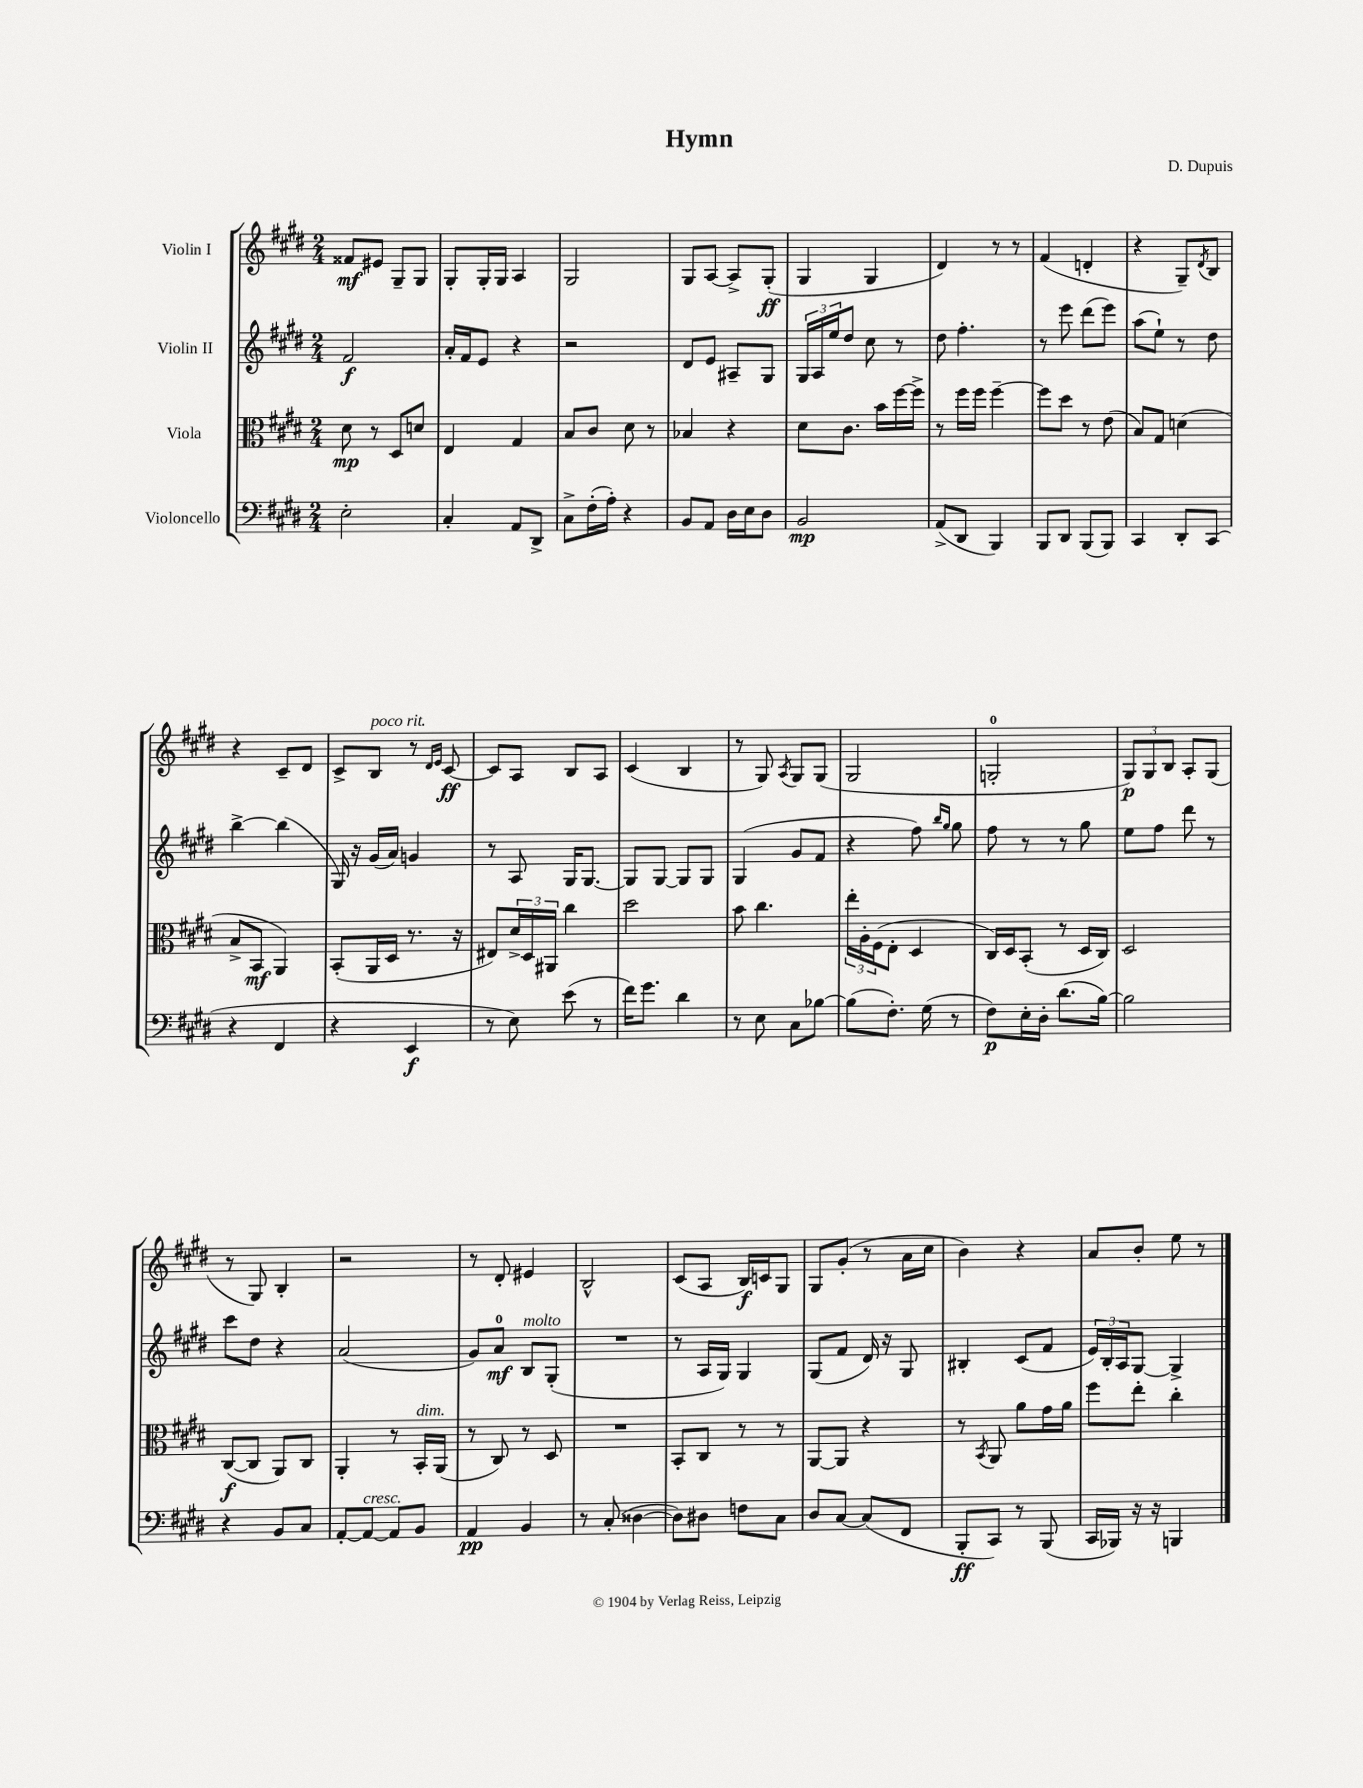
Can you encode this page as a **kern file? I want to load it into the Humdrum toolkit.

**kern	**dynam	**kern	**dynam	**kern	**dynam	**kern	**dynam
*part4	*part4	*part3	*part3	*part2	*part2	*part1	*part1
*staff4	*staff4	*staff3	*staff3	*staff2	*staff2	*staff1	*staff1
*I"Violoncello	*	*I"Viola	*	*I"Violin II	*	*I"Violin I	*
*clefF4	*	*clefC3	*	*clefG2	*	*clefG2	*
*k[f#c#g#d#]	*	*k[f#c#g#d#]	*	*k[f#c#g#d#]	*	*k[f#c#g#d#]	*
*M2/4	*	*M2/4	*	*M2/4	*	*M2/4	*
=1	=1	=1	=1	=1	=1	=1	=1
2E'\	.	8d#\	mp	2f#/	f	8f##X/L	mf
.	.	8r	.	.	.	8e#X/J	.
.	.	8D#/L	.	.	.	8G#~/L	.
.	.	8dn/J	.	.	.	8G#/J	.
=2	=2	=2	=2	=2	=2	=2	=2
4C#'/	.	4E/	.	16a'/LL	.	8G#'/L	.
.	.	.	.	16f#/J	.	.	.
.	.	.	.	8e/J	.	16G#'/L	.
.	.	.	.	.	.	16G#/JJ	.
8AA/L	.	4G#/	.	4r	.	4A/	.
8DD#^/J	.	.	.	.	.	.	.
=3	=3	=3	=3	=3	=3	=3	=3
8C#^\L	.	8B/L	.	2r	.	2G#/	.
(16F#'\L	.	8c#/J	.	.	.	.	.
16A'\JJ)	.	.	.	.	.	.	.
4r	.	8d#\	.	.	.	.	.
.	.	8r	.	.	.	.	.
=4	=4	=4	=4	=4	=4	=4	=4
8BB/L	.	4B-X/	.	8d#/L	.	8G#/L	.
8AA/J	.	.	.	8e/J	.	[8A/J	.
16D#\LL	.	4r	.	8A#X~/L	.	8A^/L]	.
16E\J	.	.	.	.	.	.	.
8D#\J	.	.	.	8G#/J	.	(8G#'/J	ff
=5	=5	=5	=5	=5	=5	=5	=5
2BB/	mp	8d#\L	.	24G#/LL	.	4G#/	.
.	.	.	.	24A/	.	.	.
.	.	.	.	24ee/J	.	.	.
.	.	8.c#\J	.	8dd#/J	.	.	.
.	.	.	.	8cc#\	.	4G#/	.
.	.	16b\LL	.	.	.	.	.
.	.	[16ff#\	.	8r	.	.	.
.	.	16ff#^\JJ]	.	.	.	.	.
=6	=6	=6	=6	=6	=6	=6	=6
(8AA^/L	.	8r	.	8dd#\	.	4d#/)	.
8DD#/J	.	16ff#\LL	.	4.ff#'\	.	.	.
.	.	16ff#\JJ	.	.	.	.	.
4BBB/)	.	[4ff#~\	.	.	.	8r	.
.	.	.	.	.	.	8r	.
=7	=7	=7	=7	=7	=7	=7	=7
8BBB/L	.	8ff#\L]	.	8r	.	(4f#/	.
8DD#/J	.	8dd#\J	.	8eee\	.	.	.
(8BBB/L	.	8r	.	(8ddd#\L	.	4dn'/	.
8BBB/J)	.	(8e\	.	8eee\J)	.	.	.
=8	=8	=8	=8	=8	=8	=8	=8
4CC#/	.	8B/L)	.	(8aa\L	.	4r	.
.	.	8G#/J	.	8ee`\J)	.	.	.
8DD#'/L	.	(4dn\	.	8r	.	8G#~/L)	.
.	.	.	.	.	.	8qd#/	.
(8CC#/J	.	.	.	8dd#\	.	8B/J	.
!!LO:LB:g=z
=9	=9	=9	=9	=9	=9	=9	=9
4r	.	8B^/L	.	[4bb^\	.	4r	.
.	.	8BB/J	mf	.	.	.	.
4FF#/	.	4AA/)	.	(4bb\]	.	8c#~/L	.
.	.	.	.	.	.	8d#/J	.
=10	=10	=10	=10	=10	=10	=10	=10
4r	.	(8BB'/L	.	16G#/)	.	8c#^/L	.
.	.	.	.	16r	.	.	.
!	!	!	!	!	!	!LO:TX:a:i:t=poco rit.	!
.	.	16AA/L	.	(16g#/LL	.	8B/J	.
.	.	16D#/JJ	.	16a/JJ)	.	.	.
4EE/	f	8.r	.	4gn/	.	8r	.
.	.	.	.	.	.	16qqd#/LL	.
.	.	.	.	.	.	16qqe/JJ	.
.	.	.	.	.	.	[8c#/	ff
.	.	16r	.	.	.	.	.
=11	=11	=11	=11	=11	=11	=11	=11
8r	.	8E#X/L)	.	8r	.	8c#/L]	.
8E\)	.	24d#^/L	.	8A/	.	8A/J	.
.	.	24D#/	.	.	.	.	.
.	.	24AA#X/JJ	.	.	.	.	.
(8e\	.	4cc#\	.	16G#/KL	.	8B/L	.
.	.	.	.	[8.G#/J	.	.	.
8r	.	.	.	.	.	8A/J	.
=12	=12	=12	=12	=12	=12	=12	=12
16f#\KL)	.	2dd#\	.	8G#/L]	.	(4c#/	.
8.g#\J	.	.	.	.	.	.	.
.	.	.	.	[8G#/J	.	.	.
4d#\	.	.	.	8G#/L]	.	4B/	.
.	.	.	.	8G#/J	.	.	.
=13	=13	=13	=13	=13	=13	=13	=13
8r	.	8b\	.	(4G#/	.	8r	.
8E\	.	4.cc#\	.	.	.	8G#/)	.
.	.	.	.	.	.	8qA/	.
8C#\L	.	.	.	8g#/L	.	8G#/L	.
[8B-X\J	.	.	.	8f#/J	.	(8G#/J	.
=14	=14	=14	=14	=14	=14	=14	=14
(8B-\L]	.	24ee'\LL	.	4r	.	2G#/	.
.	.	24A'\	.	.	.	.	.
.	.	(24F#\J	.	.	.	.	.
8.F#'\J)	.	8E'\J	.	.	.	.	.
.	.	4D#/	.	8ff#\)	.	.	.
(16G#\	.	.	.	.	.	.	.
.	.	.	.	16qqbb/LL	.	.	.
.	.	.	.	16qqgg#/JJ	.	.	.
8r	.	.	.	8gg#\	.	.	.
=15	=15	=15	=15	=15	=15	=15	=15
8F#\L)	p	16C#/LL)	.	8ff#\	.	2Gn'/	.
.	.	16D#/J	.	.	.	.	.
16E'\L	.	(8BB'/J	.	8r	.	.	.
16D#'\JJ	.	.	.	.	.	.	.
(8.d#\L	.	8r	.	8r	.	.	.
.	.	16D#/LL	.	8gg#\	.	.	.
[16B\Jk)	.	16C#/JJ)	.	.	.	.	.
=16	=16	=16	=16	=16	=16	=16	=16
2B\]	.	2D#/	.	8ee\L	.	12G#/L)	p
.	.	.	.	.	.	12G#/	.
.	.	.	.	8ff#\J	.	.	.
.	.	.	.	.	.	12B/J	.
.	.	.	.	8ddd#\	.	8A'/L	.
.	.	.	.	8r	.	(8G#/J	.
!!LO:LB:g=z
=17	=17	=17	=17	=17	=17	=17	=17
4r	.	([8C#/L	f	8ccc#\L	.	8r	.
.	.	8C#/J]	.	8dd#\J	.	8G#/)	.
8BB/L	.	8AA/L)	.	4r	.	4B'/	.
8C#/J	.	8C#/J	.	.	.	.	.
=18	=18	=18	=18	=18	=18	=18	=18
[8AA'/L	.	4AA'/	.	(2a/	.	2r	.
!LO:TX:a:i:t=cresc.	!	!	!	!	!	!	!
8AA/J_	.	.	.	.	.	.	.
8AA/L]	.	8r	.	.	.	.	.
!	!	!LO:TX:a:i:t=dim.	!	!	!	!	!
8BB/J	.	16BB'/LL	.	.	.	.	.
.	.	(16AA/JJ	.	.	.	.	.
=19	=19	=19	=19	=19	=19	=19	=19
4AA/	pp	8r	.	8g#/L)	.	8r	.
.	.	8C#/)	.	8a/J	mf	8d#'/	.
!	!	!	!	!LO:TX:a:i:t=molto	!	!	!
4BB/	.	8r	.	8B/L	.	4e#X/	.
.	.	8D#/	.	(8G#'/J	.	.	.
=20	=20	=20	=20	=20	=20	=20	=20
8r	.	2r	.	2r	.	2B^^/	.
(8C#'/	.	.	.	.	.	.	.
[4D##X\	.	.	.	.	.	.	.
=21	=21	=21	=21	=21	=21	=21	=21
8D##\L])	.	8BB'/L	.	8r	.	(8c#/L	.
8D#X\J	.	8C#/J	.	16A/LL	.	8A/J	.
.	.	.	.	16G#/JJ)	.	.	.
8Fn\L	.	8r	.	4G#/	.	16B/LL)	f
.	.	.	.	.	.	16cn/J	.
8C#\J	.	8r	.	.	.	8G#/J	.
=22	=22	=22	=22	=22	=22	=22	=22
8D#/L	.	[8AA/L	.	(8G#/L	.	8G#/L	.
[8C#/J	.	8AA/J]	.	8f#/J	.	(8g#'/J	.
(8C#/L]	.	4r	.	16d#/)	.	8r	.
.	.	.	.	16r	.	.	.
8FF#/J	.	.	.	8G#/	.	16a\LL	.
.	.	.	.	.	.	16cc#\JJ	.
=23	=23	=23	=23	=23	=23	=23	=23
8BBB'/L	ff	8r	.	4B#X'/	.	4b\)	.
.	.	8qBB/	.	.	.	.	.
8CC#/J)	.	8AA/	.	.	.	.	.
8r	.	8a\L	.	(8c#/L	.	4r	.
(8BBB/	.	16g#\L	.	8f#/J	.	.	.
.	.	16a\JJ	.	.	.	.	.
=24	=24	=24	=24	=24	=24	=24	=24
16CC#/LL	.	8ff#\L	.	24e/LL)	.	8a/L	.
.	.	.	.	24B'/	.	.	.
16BBB-X/JJ)	.	.	.	.	.	.	.
.	.	.	.	24A/J	.	.	.
16r	.	8ee'\J	.	[8G#/J	.	8b'/J	.
16r	.	.	.	.	.	.	.
4BBBn/	.	4cc#'\	.	4G#^/]	.	8ee\	.
.	.	.	.	.	.	8r	.
==	==	==	==	==	==	==	==
*-	*-	*-	*-	*-	*-	*-	*-
